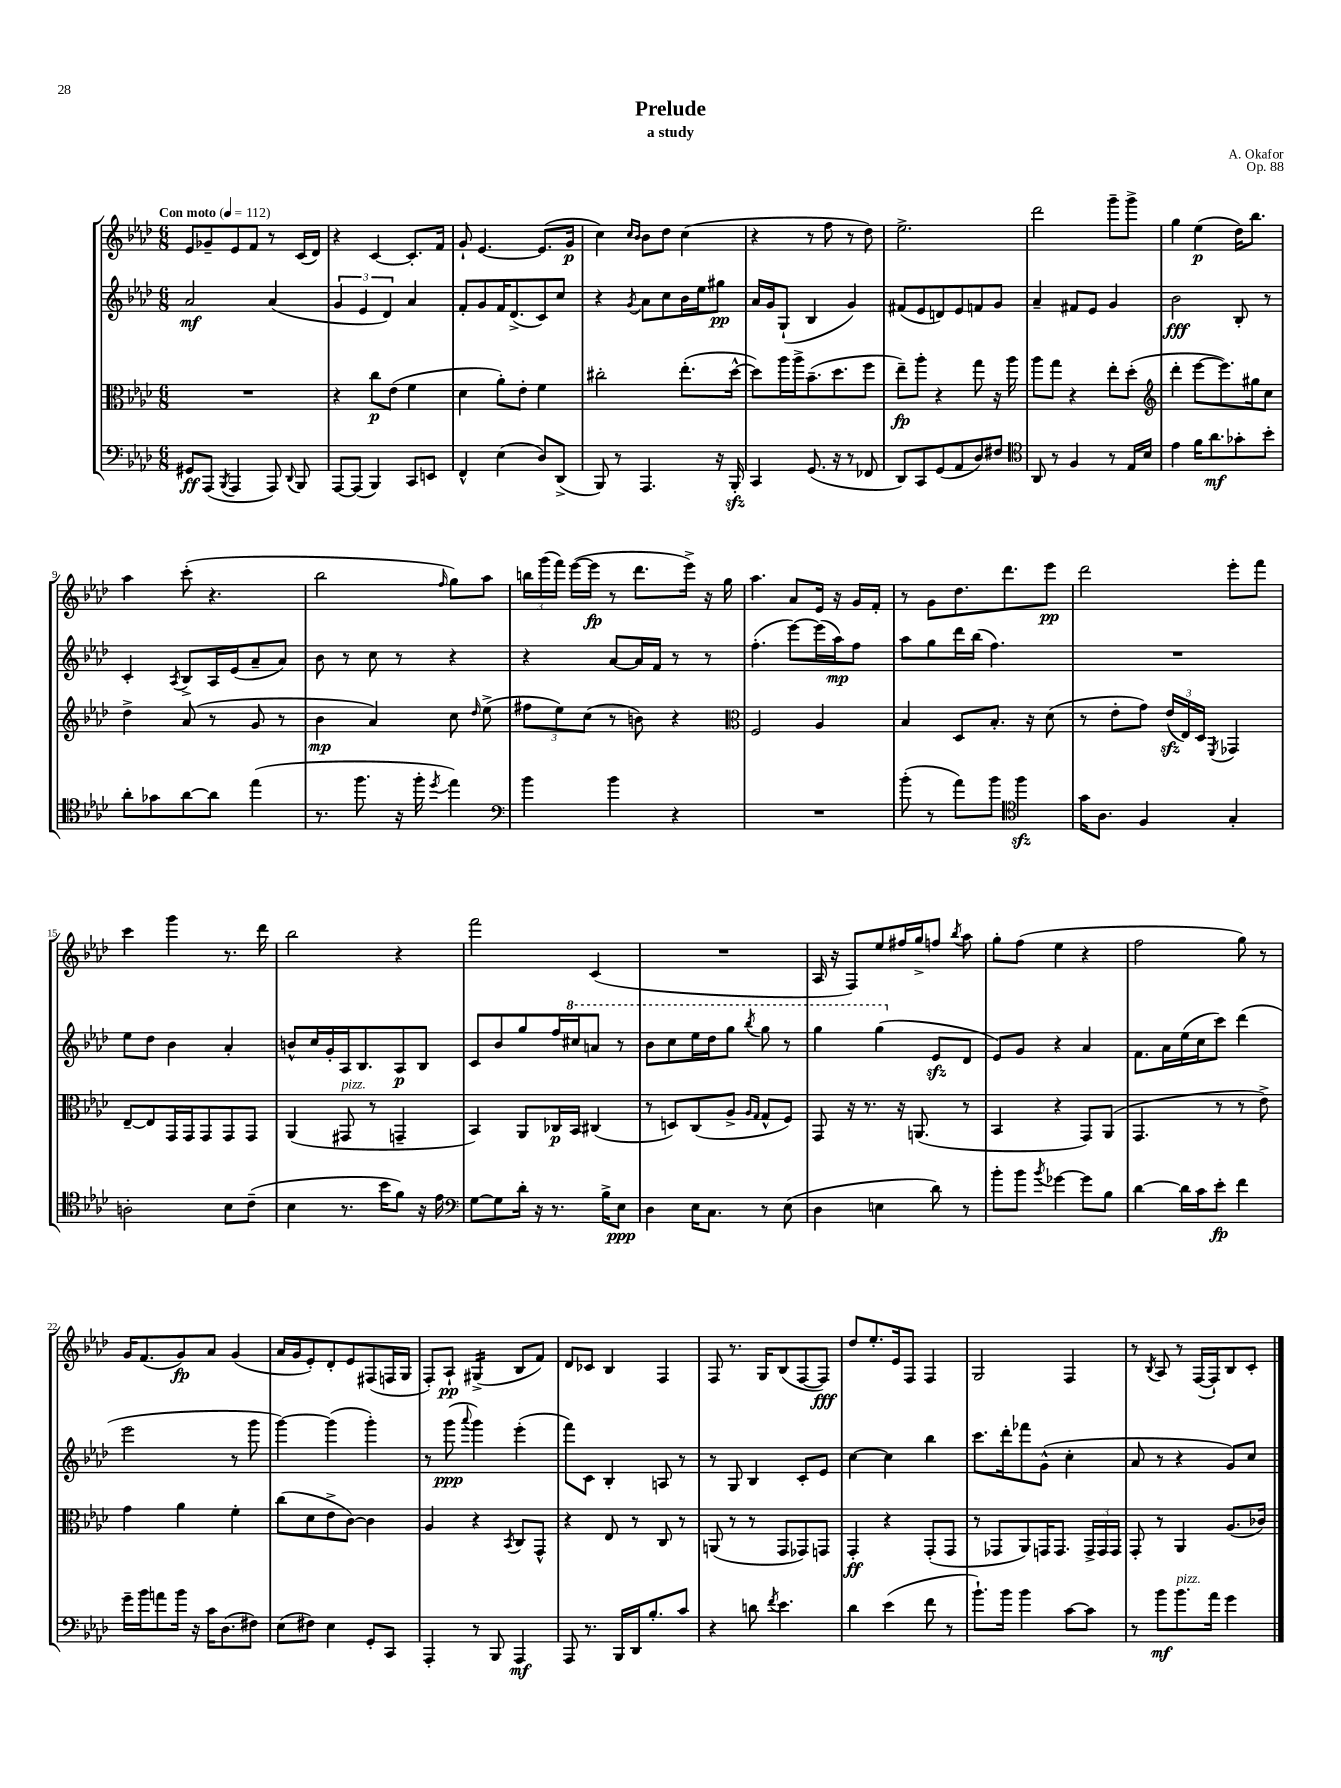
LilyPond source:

\header { title = "Prelude" composer = "A. Okafor" subtitle = "a study" opus = "Op. 88" }
<<
\new StaffGroup <<
\new Staff = "s0" {
    \clef treble \key aes \major \numericTimeSignature \time 6/8 \tempo "Con moto" 4 = 112
    \autoBeamOff ees'8[ ges'8-- ees'8 f'8] r8 c'16[( des'16]) |
    r4 c'4~ c'8.[-. f'16] |
    g'8-! ees'4.~ ees'8.[( g'16]\p |
    c''4) \grace { c''16[ bes'16] } bes'8[ des''8] c''4( |
    r4 r8 f''8 r8 des''8) |
    ees''2.-> |
    des'''2 g'''8[-- g'''8]-> |
    g''4 ees''4\p( des''16[) bes''8.] |
    aes''4 c'''8-.( r4. |
    bes''2 \grace { f''16 } g''8[) aes''8] |
    \tuplet 3/2 { b''16[ g'''16( f'''16]) } ees'''16[~( ees'''16]\fp r8 des'''8.[ ees'''16]->) r16 g''16 |
    aes''4. aes'8[ ees'16] r16 g'16[ f'16]-. |
    r8 g'8[ des''8. des'''8. ees'''8]\pp |
    des'''2 ees'''8[-. f'''8] |
    c'''4 g'''4 r8. des'''16 |
    bes''2 r4 |
    f'''2 c'4( |
    R2. |
    aes16 r16 f8[) ees''8 fis''16 g''16-> f''8] \acciaccatura { bes''8 } aes''8 |
    g''8[-. f''8]( ees''4 r4 |
    f''2 g''8) r8 |
    g'16[ f'8.( g'8\fp) aes'8] g'4( |
    aes'16[ g'16 ees'8-.) des'8-. ees'8 fis8( f16 g16] |
    f8[-.) aes8]-!\pp gis4:16->( bes8[ f'8]) |
    des'8[ ces'8] bes4 f4 |
    f8 r8. g16[ bes8( f8~ f8]\fff) |
    des''8[ ees''8.-. ees'16 f8] f4 |
    g2 f4 |
    r8 \acciaccatura { bes8 } aes8 r8 f16[~( f16-!) bes8 c'8]-. \bar "|." |
}
\new Staff = "s1" {
    \clef treble \key aes \major \numericTimeSignature \time 6/8
    \autoBeamOff aes'2\mf aes'4( |
    \tuplet 3/2 { g'4 ees'4 des'4) } aes'4 |
    f'8[-. g'8 f'16 des'8.->( c'8) c''8] |
    r4 \acciaccatura { g'8 } aes'8[ c''8 bes'16 ees''16 gis''8]\pp |
    aes'16[ g'16 g8]-!( bes4 g'4) |
    fis'8[( ees'8 d'8) ees'8 f'8 g'8] |
    aes'4-- fis'8[ ees'8] g'4 |
    bes'2\fff bes8-. r8 |
    c'4-. \acciaccatura { aes8 } bes8[-> aes16 ees'16( aes'8-- aes'8]) |
    bes'8 r8 c''8 r8 r4 |
    r4 aes'8[~ aes'16 f'16] r8 r8 |
    f''4.-.( ees'''8[~) ees'''16( aes''16\mp) f''8] |
    aes''8[ g''8 des'''16 bes''16]( f''4.) |
    R2. |
    ees''8[ des''8] bes'4 aes'4-. |
    b'8[-^ c''16 g'16-. aes16 bes8. aes8\p bes8] |
    c'8[ bes'8 g''8 f''16 \ottava #1 cis'''16 a''8] r8 |
    bes''8[ c'''8 ees'''16 des'''16 g'''8] \acciaccatura { bes'''8 } g'''8 r8 |
    g'''4 g'''4( \ottava #0 ees'8[\sfz des'8] |
    ees'8[) g'8] r4 aes'4 |
    f'8.[ aes'16 ees''16( c''16 c'''8]) des'''4( |
    ees'''2 r8 g'''8 |
    g'''4~) g'''4( g'''4-.) |
    r8 g'''8\ppp( \appoggiatura { aes'''8 } g'''4) ees'''4-.( |
    f'''8[) c'8] bes4-. a8 r8 |
    r8 g8 bes4 c'8[-. ees'8] |
    c''4~ c''4 bes''4 |
    c'''8.[ des'''16-. fes'''8 g'8]-^( c''4-. |
    aes'8 r8 r4 g'8[) c''8] \bar "|." |
}
\new Staff = "s2" {
    \clef alto \key aes \major \numericTimeSignature \time 6/8
    \autoBeamOff R2. |
    r4 c''8[\p ees'8]( f'4 |
    des'4 aes'8[-.) ees'8]-. f'4 |
    cis''2-. ees''8.[-.( des''16]~-^ |
    des''8[) aes''16 aes''16-> bes'8.--( des''8. f''8] |
    ees''8[--\fp) aes''8]-. r4 g''8 r16 aes''16 |
    aes''8[ g''8] r4 ees''8[-. des''8]-.( |
    \clef treble des'''4-. ees'''8[~ ees'''8.) gis''16 c''8] |
    des''4-> aes'8( r8 g'8 r8 |
    bes'4\mp aes'4) c''8 \grace { des''16 } ees''8->( |
    \tuplet 3/2 { fis''8[ ees''8) c''8]( } r8 b'8) r4 |
    \clef alto f2 aes4 |
    bes4 des8[ bes8.]-. r16 des'8( |
    r8 ees'8[-. g'8]) \tuplet 3/2 { ees'16[\sfz( ees16) des16] } \acciaccatura { f,8 } ges,4 |
    ees8[~-- ees8 g,16 g,16 g,8 g,8 g,8] |
    aes,4( gis,8^\markup { \italic "pizz." } r8 g,4-- |
    bes,4) aes,8[ ces16\p bes,16] cis4( |
    r8 d8[) c8( aes8]-> \grace { aes16[ g16] } g8[-^ f8]) |
    g,8 r16 r8. r16 a,8.( r8 |
    bes,4 r4 g,8[) aes,8]( |
    g,4. r8 r8 ees'8->) |
    g'4 aes'4 f'4-. |
    c''8[( des'8 ees'8-> c'8]~) c'4 |
    aes4 r4 \acciaccatura { bes,8 } c8[ g,8]-^ |
    r4 ees8 r8 c8 r8 |
    a,8( r8 r8 g,8[ ges,8) g,8] |
    g,4-.\ff r4 g,8[-.( g,8] |
    r8 ges,8[ aes,8) g,16 g,8.] \tuplet 3/2 { g,16[-> g,16 g,16] } |
    g,8-. r8 aes,4 aes8.[( ces'16]) \bar "|." |
}
\new Staff = "s3" {
    \clef bass \key aes \major \numericTimeSignature \time 6/8
    \autoBeamOff gis,8[\ff aes,,8]( \acciaccatura { bes,,8 } aes,,4 aes,,8) \appoggiatura { des,8 } bes,,8 |
    aes,,8[~ aes,,8]( bes,,4) c,8[ e,8] |
    f,4-^ ees4( des8[) des,8]->( |
    bes,,8) r8 aes,,4. r16 bes,,16-.\sfz |
    c,4 g,8.( r16 r8 fes,8 |
    des,8[) c,8 g,8( aes,8 des8) fis8] |
    \clef tenor aes,8 r8 f4 r8 ees16[ bes16] |
    ees'4 f'16[ aes'8.\mf ges'8-. bes'8]-. |
    aes'8[-. ges'8 aes'8~ aes'8] ees''4( |
    r8. f''8. r16 f''16-. \acciaccatura { des''8 } ees''4) |
    \clef bass bes'4 bes'4 r4 |
    R2. |
    bes'8-.( r8 aes'8[) bes'8] \clef tenor f''4\sfz |
    g'16[ aes8.] f4 g4-. |
    a2-. bes8[ c'8]--( |
    bes4 r8. bes'16[ f'8]) r16 ees'16 |
    \clef bass g8[~ g8 des'16]-. r16 r8. bes16[-> ees8]\ppp |
    des4 ees16[ c8.] r8 ees8( |
    des4 e4 des'8) r8 |
    bes'8[-. bes'8] \acciaccatura { bes'8 } ges'4~ ges'8[ bes8] |
    des'4~ des'16[ c'16 ees'8]-.\fp f'4 |
    g'16[-- bes'16 a'8 bes'16] r16 c'16[ des8.( fis8]) |
    ees8[( fis8]) ees4 g,8[-. c,8] |
    aes,,4-. r8 bes,,8 aes,,4\mf |
    aes,,8 r8. bes,,16[ des,16 bes8.-. c'8] |
    r4 d'8 \acciaccatura { f'8 } ees'4. |
    des'4 ees'4( f'8 r8 |
    bes'8.[-!) bes'16] bes'4 c'8[~ c'8] |
    r8 bes'8[\mf bes'8.^\markup { \italic "pizz." } aes'16] g'4 \bar "|." |
}
>>
>>
